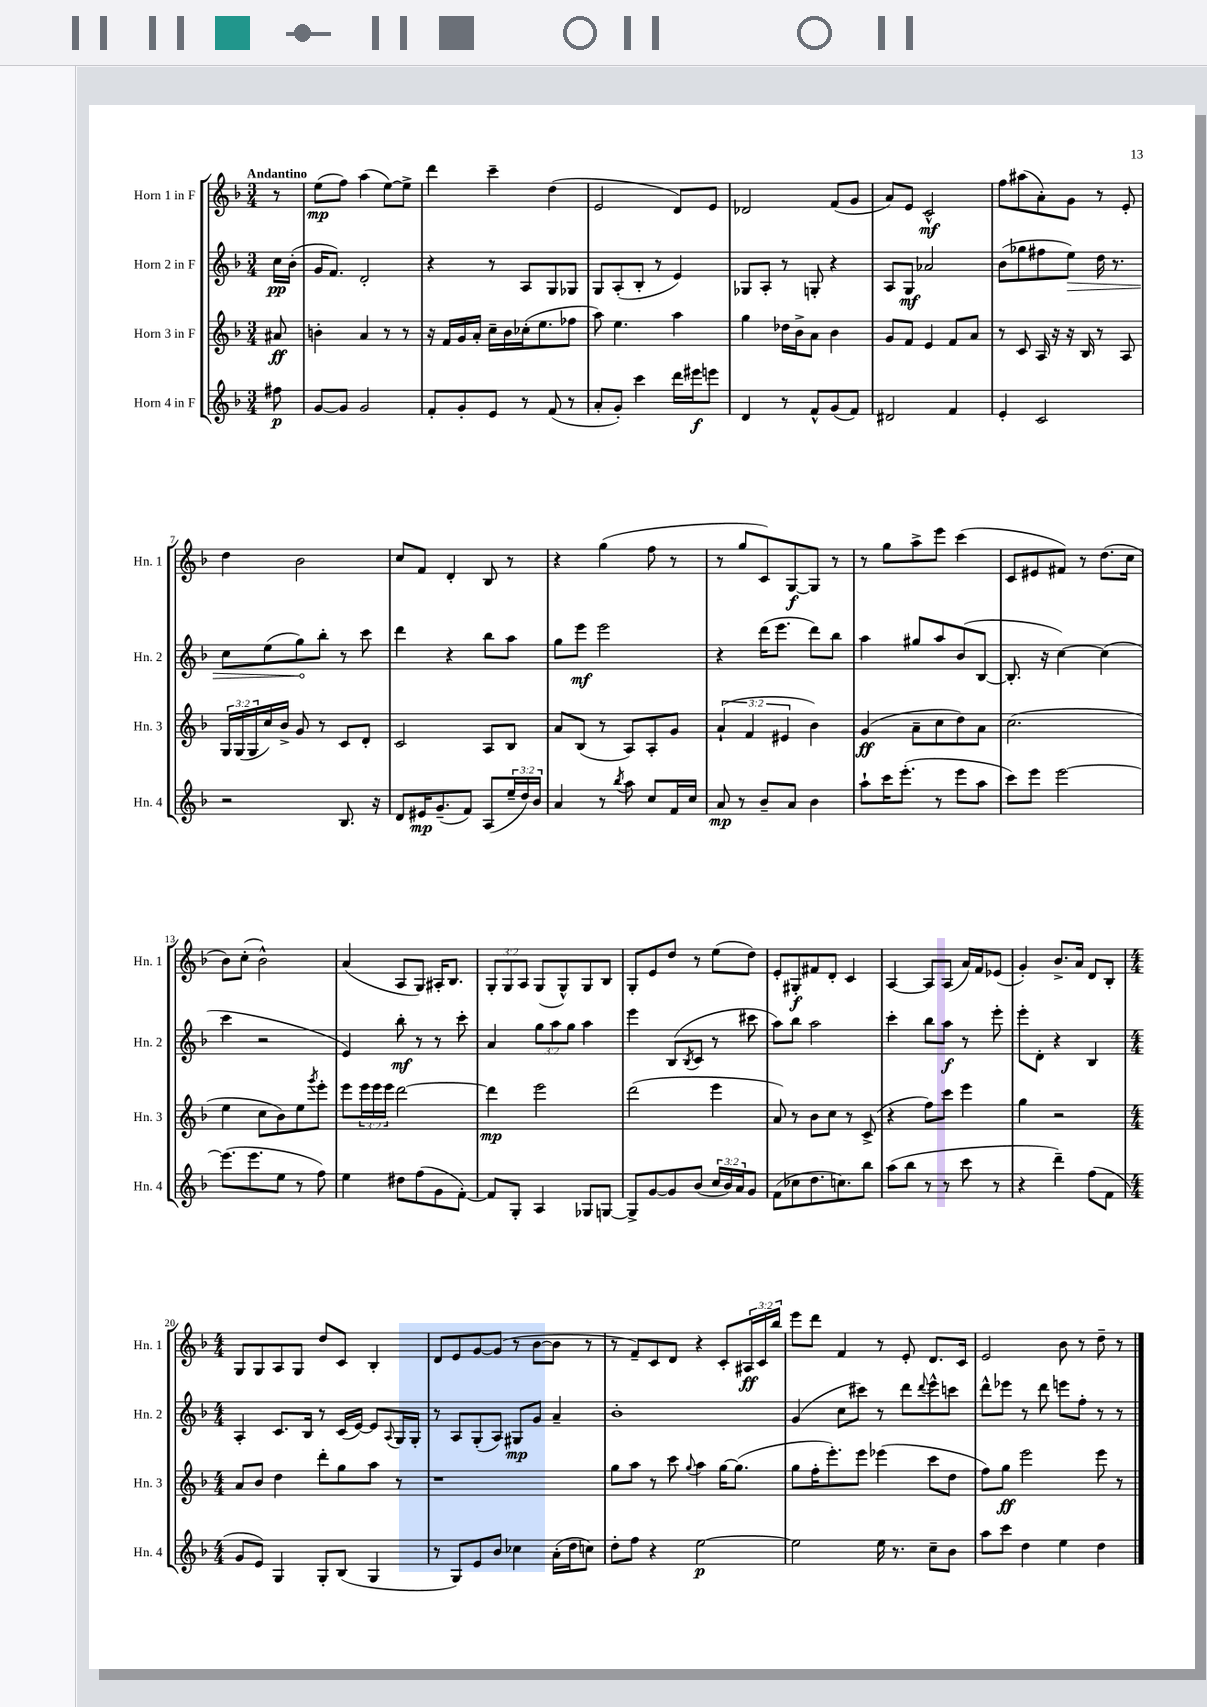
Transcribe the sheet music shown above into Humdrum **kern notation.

**kern	**kern	**kern	**kern
*staff4	*staff3	*staff2	*staff1
*clefG2	*clefG2	*clefG2	*clefG2
*k[b-]	*k[b-]	*k[b-]	*k[b-]
*M3/4	*M3/4	*M3/4	*M3/4
8ff#	8a#	16cc	8r
.	.	(16b-'	.
=	=	=	=
[8g	4b'	16g	(8ee
.	.	8.f)	.
8g]	.	.	8ff)
2g	4a	2d'	(4aa
.	8r	.	[8ee)
.	8r	.	8ee^]
=	=	=	=
8f'	16r	4r	4ddd
.	16f	.	.
8g'	16g	.	.
.	16a'	.	.
8e	16cc~	8r	4ccc~
.	16b-	.	.
8r	(16cc-'	8A	.
.	8.ee	.	.
(8f	.	8G	(4dd
8r	8ff-	8G-	.
=	=	=	=
8a'	8aa)	8G	2e
8g')	4.ee	(8A'	.
4ccc	.	8B-'	.
.	.	8r	.
16ddd	4aa	4e)	8d)
16eee#	.	.	.
8eee	.	.	8e
=	=	=	=
4d	4gg	8G-	2d-
.	.	8A'	.
8r	16dd-	8r	.
.	16b-^	.	.
8f^^	8a	8G'	.
(8g	4b-	4r	(8f
8f)	.	.	8g
=	=	=	=
2d#	8g	8A	8a)
.	8f	8G	8e
.	4e	2a-	2c^^
4f	8f	.	.
.	8a	.	.
=	=	=	=
4e'	8r	(8b-	8ff
.	8c	8gg-	(8aa#
2c	16A	8ff#	8a')
.	16r	.	.
.	16r	8ee)	8g
.	16B-	.	.
.	8r	16dd	8r
.	.	8.r	.
.	8A	.	8e'
=	=	=	=
2r	24G	8cc	4dd
.	(24G	.	.
.	24G	.	.
.	16cc)	(8ee	.
.	16b-^	.	.
.	8g	8gg)	2b-
.	8r	8bb-'	.
8.B-	8c	8r	.
.	8d'	8ccc	.
16r	.	.	.
=	=	=	=
8d	2c	4ddd	8cc
16e#	.	.	8f
(8.g~	.	.	.
.	.	4r	4d'
8f)	.	.	.
(8A	8A	8bb-	8B-
24ee~	8B-	8aa	8r
24dd)	.	.	.
24b-	.	.	.
=	=	=	=
4a	8a	8gg	4r
.	(8B-	8eee	.
8r	8r	2eee	(4gg
8qbb-	.	.	.
8aa	8A)	.	.
8cc	8A'	.	8ff
16f	8g	.	8r
16cc	.	.	.
=	=	=	=
8a	(6a`	4r	8r
8r	.	.	8gg
.	6f	.	.
8b-~	.	(16ddd	8c)
.	.	8.eee	.
.	6e#	.	.
8a	.	.	[8G
4b-	4b-)	8ddd)	8G]
.	.	8bb-	8r
=	=	=	=
8aa`	(4g	4aa	8r
16ccc	.	.	8gg
(8.eee'	.	.	.
.	8a~	8gg#	8aa^
8r	8cc	8aa	8eee
8eee	8dd)	(8b-	(4ccc
8aa	8a	[8B-	.
=	=	=	=
8ccc)	(2.cc	8.B-']	8c
8eee	.	.	8e#
.	.	16r	.
[2eee	.	[4cc)	8f#)
.	.	.	8r
.	.	(4cc]	(8.dd
.	.	.	16cc
=	=	=	=
(8.eee]	4ee	4ccc	8b-)
.	.	.	(8cc'
8.eee	.	.	.
.	8cc	2r	2b-^^)
8ee	8b-)	.	.
8r	8ee	.	.
.	8qggg	.	.
8ff)	8eee'	.	.
=	=	=	=
4ee	8eee	4e)	(4a
.	24eee	.	.
.	24eee	.	.
.	24eee	.	.
8dd#	[2ddd	8bb-'	8A
(8ff	.	8r	8G)
8g	.	8r	16A#'
.	.	.	8.B-
[8f')	.	8ccc'	.
=	=	=	=
8f]	4ddd]	4a	12G'
.	.	.	12G
8G'	.	.	.
.	.	.	12A
4A	2eee	12gg	(8G
.	.	12aa	.
.	.	.	8G^^)
.	.	12gg	.
8G-	.	4aa	8G
[8G	.	.	8B-
=	=	=	=
8G^]	(2ddd	4eee	8G'
[8g	.	.	8e
8g]	.	(8B-	8dd
.	.	8qB-	.
(8b-	.	8c	8r
24cc	4eee	8r	(8ee
24b-)	.	.	.
24a	.	.	.
8g	.	8ccc#	8dd)
=	=	=	=
(8f	8a)	8aa)	8e'
8cc-	8r	8bb-	8G#'
8.dd	8b-	2aa	8f#
.	8cc	.	8d'
8.cc)	.	.	.
.	8r	.	4c
8bb-	(8c^	.	.
=	=	=	=
(8aa	4r	4ccc'	[4A
8bb-	.	.	.
8r	8ff)	8bb-	8A]
8r	8ccc	8aa	(8A
8ccc	4eee	8r	16a)
.	.	.	16f
8r	.	8eee'	(8e-
=	=	=	=
4r	4gg	8eee'	4g')
.	.	8d'	.
4ddd~)	2r	4r	8.b-^
.	.	.	16a
(8ff	.	4B-	8d
8f	.	.	8B-'
=	=	=	=
*M4/4	*M4/4	*M4/4	*M4/4
8g	8a	4A'	8G
8e)	8b-	.	8G
4G	4dd	8.c	8A
.	.	.	8G
.	.	16B-	.
8G'	8ddd'	8r	8dd
(8B-	8gg	(16c	8c
.	.	[16e)	.
4G	8aa	8e]	4B-'
.	.	8qqA	.
.	8r	16G	.
.	.	16G'	.
=	=	=	=
8r	1r	8r	8d
8G)	.	8A	8e
8e	.	(8G'	[8g
8b-	.	8A)	(8g]
4cc-	.	8G#	8r
.	.	8g	[8b-
(16a'	.	4a~	8b-]
16dd	.	.	.
8cc)	.	.	8r
=	=	=	=
8dd'	8gg	1b-'	8r
8ff	8aa	.	8f~)
4r	8r	.	8c
.	8ccc	.	8d
.	8qqgg	.	.
[2ee	4aa	.	4r
.	[16gg	.	8c'
.	(8.gg]	.	.
.	.	.	24A#
.	.	.	24c
.	.	.	24bb-
=	=	=	=
2ee]	8gg	(4g	8eee
.	16ff'	.	8ddd
.	8.eee')	.	.
.	.	8cc	4f
.	8eee	8ccc#)	.
16ee	(4eee-	8r	8r
8.r	.	.	.
.	.	8ddd	8e'
.	.	8qqddd	.
8cc~	8ccc	8eee^^	8.d
8b-	8dd	8ccc	.
.	.	.	16c
=	=	=	=
8aa	8ff)	8ddd^^	2e
8ccc	8gg	8eee-	.
4dd	2eee	8r	.
.	.	8ddd	.
4ee	.	8eee	8b-
.	.	8ff'	8r
4dd	8eee	8r	8dd~
.	8r	8r	8r
==	==	==	==
*-	*-	*-	*-
